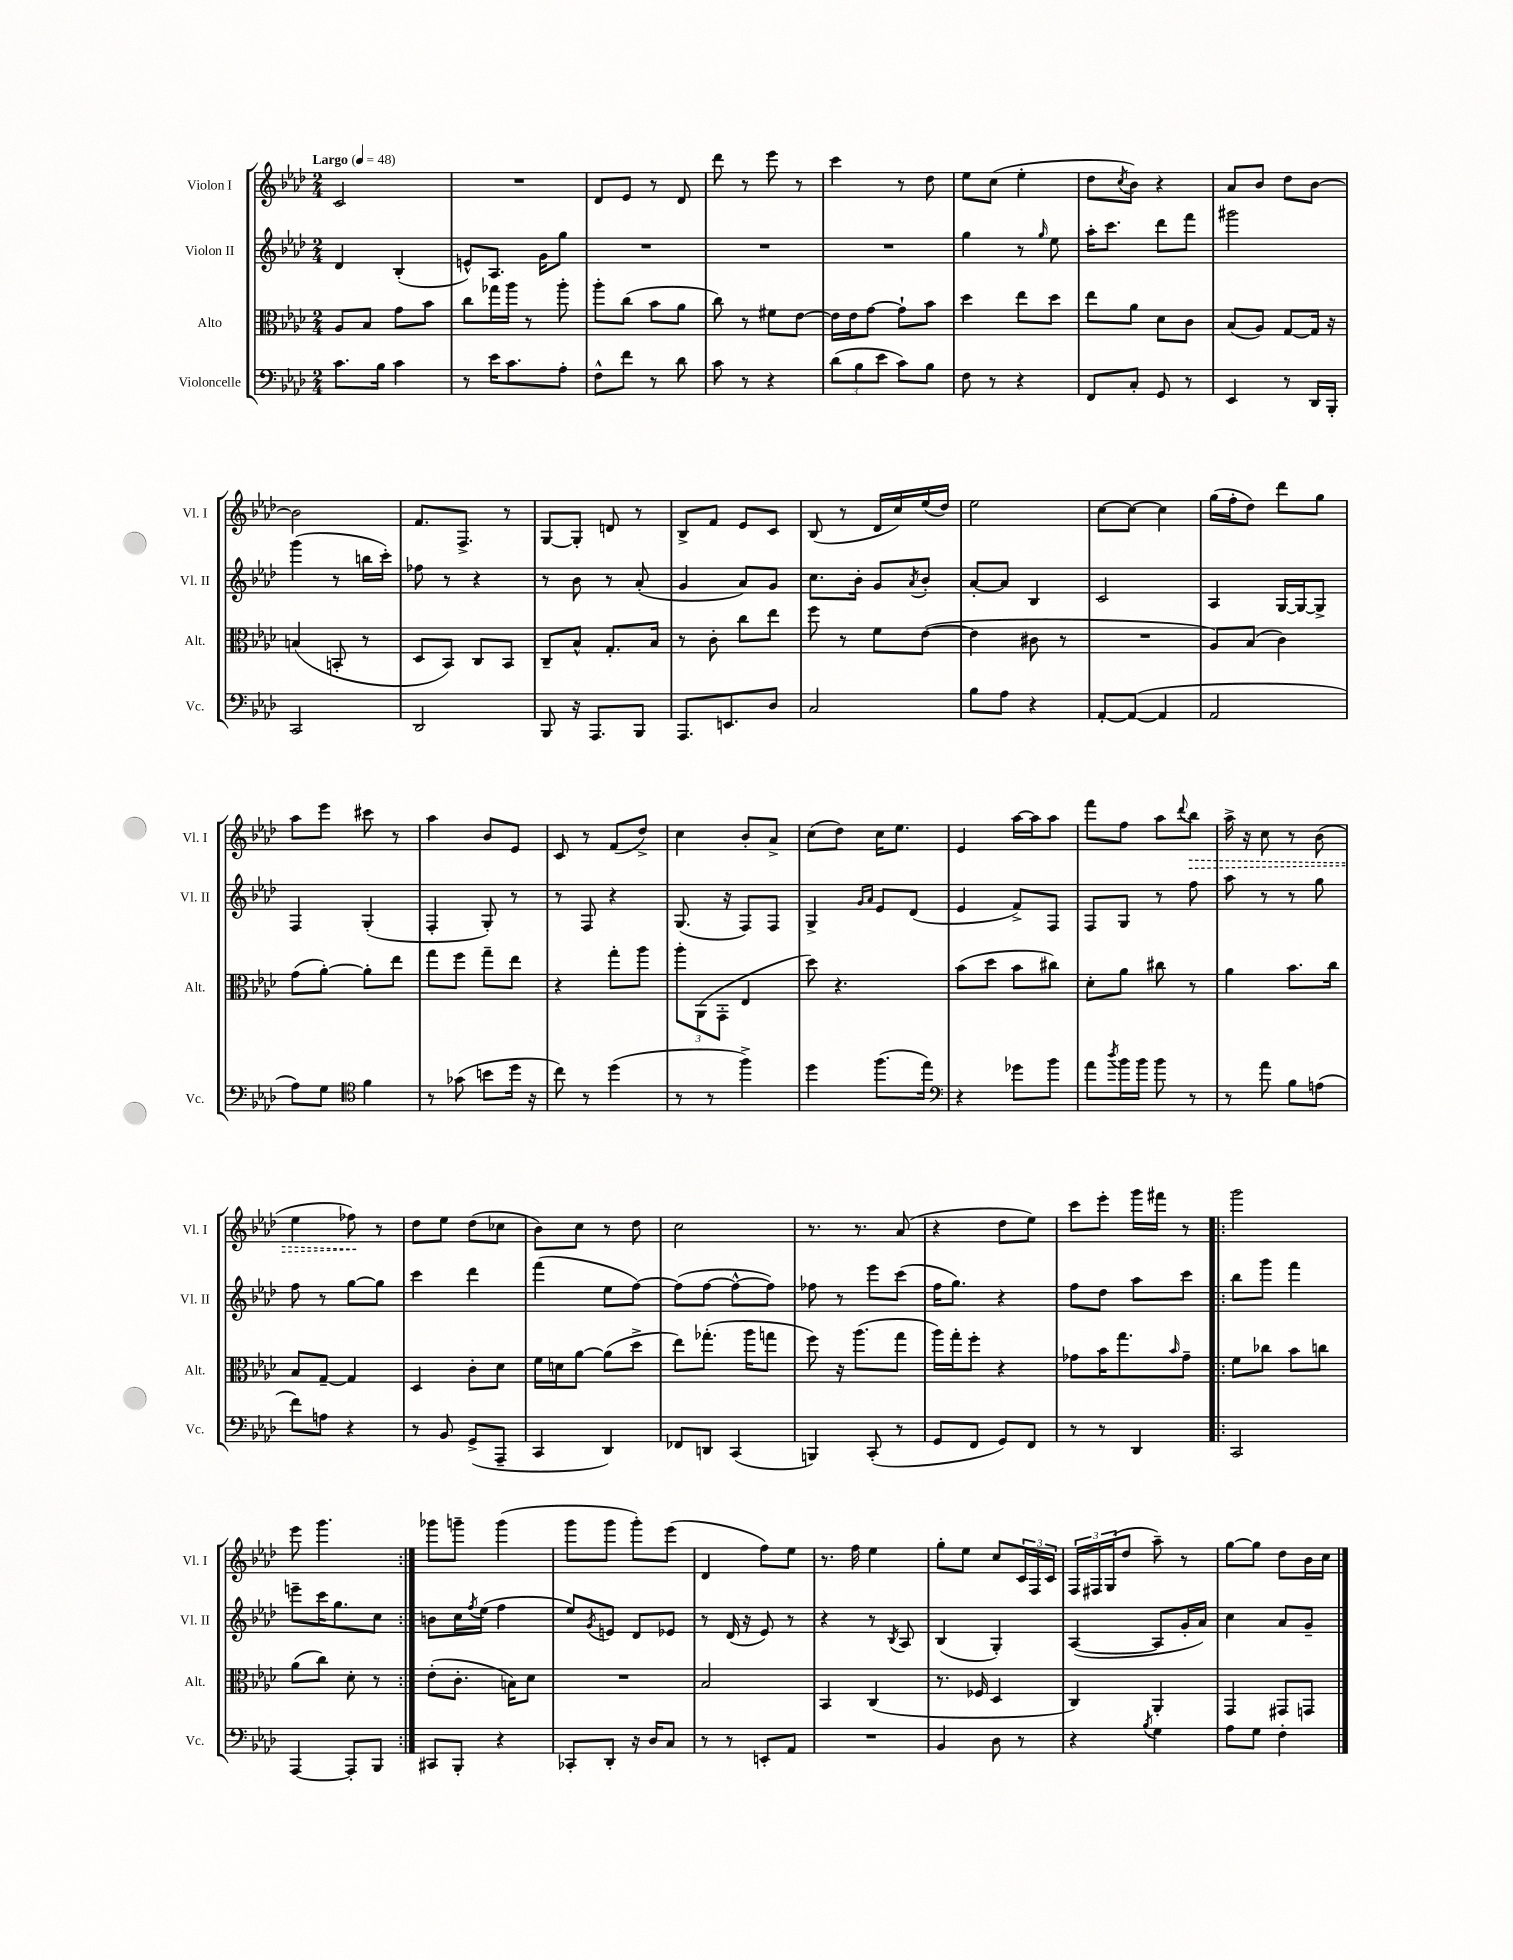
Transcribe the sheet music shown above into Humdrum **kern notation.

**kern	**kern	**kern	**kern
*staff4	*staff3	*staff2	*staff1
*clefF4	*clefC3	*clefG2	*clefG2
*k[b-e-a-d-]	*k[b-e-a-d-]	*k[b-e-a-d-]	*k[b-e-a-d-]
*M2/4	*M2/4	*M2/4	*M2/4
*MM48	*MM48	*MM48	*MM48
8.c\L	8A-/L	4d-/	2c/
.	8B-/J	.	.
16B-\Jk	.	.	.
4c\	8g\L	(4B-'/	.
.	8b-\J	.	.
=	=	=	=
8r	8cc\L	8e^^/L)	2r
16e-\LK	16gg-\L	8.A-/J	.
8.c\	16aa-\JJ	.	.
.	8r	.	.
.	.	16g\LK	.
8A-'\J	8aa-'\	8gg\J	.
=	=	=	=
8F^^\L	8aa-'\L	2r	8d-/L
8f\J	(8cc\J	.	8e-/J
8r	8b-\L	.	8r
8d-\	8a-\J	.	8d-/
=	=	=	=
8c\	8cc\)	2r	8ddd-\
8r	8r	.	8r
4r	8f#\L	.	8eee-\
.	[8e-\J	.	8r
=	=	=	=
(12d-\L	16e-\]LL	2r	4ccc\
.	16e-\J	.	.
12B-\	.	.	.
.	[8g\J	.	.
12e-\J	.	.	.
8c\L)	8g`\]L	.	8r
8B-\J	8b-\J	.	8dd-\
=	=	=	=
8F\	4dd-\	4gg\	8ee-\L
8r	.	.	(8cc\J
4r	8ee-\L	8r	4ee-'\
.	.	16qqgg/	.
.	8dd-\J	8ee-\	.
=	=	=	=
8FF/L	8ee-\L	16aa-'\LK	8dd-\L
.	.	8.ccc\J	.
.	.	.	8qcc/
8C'/J	8a-\J	.	8b-\J)
8GG/	8d-\L	8ddd-\L	4r
8r	8c\J	8fff\J	.
=	=	=	=
4EE-/	(8B-/L	2ggg#\	8a-/L
.	8A-/J)	.	8b-/J
8r	[8G/L	.	8dd-\L
16DD-/LL	16G/]Jk	.	[8b-\J
16BBB-'/JJ	16r	.	.
=	=	=	=
2CC/	(4B/	(4ggg\	2b-\]
.	8BB'/	8r	.
.	8r	16bb\LL	.
.	.	16ccc'\JJ)	.
=	=	=	=
2DD-/	8D-/L	8ff-\	8.f/L
.	8BB-/J)	8r	.
.	.	.	8.F^/J
.	8C/L	4r	.
.	8BB-/J	.	8r
=	=	=	=
8BBB-/	8C~/L	8r	[8G/L
16r	8B-^^/J	8b-\	8G'/]J
8.AAA-/L	.	.	.
.	8.G'/L	8r	8d/
8BBB-/J	.	(8a-'/	8r
.	16B-/Jk	.	.
=	=	=	=
8.AAA-/L	8r	4g/	8B-^/L
.	8c'\	.	8f/J
8.EE/	.	.	.
.	8cc\L	8a-/L)	8e-/L
8D-/J	8ee-\J	8g/J	8c/J
=	=	=	=
2C/	8ff\	8.cc\L	(8B-/
.	8r	.	8r
.	.	16b-'\Jk	.
.	8f\L	8g/L	16d-/LL
.	.	.	16cc/)
.	.	8qa-/	.
.	([8e-\J	8b-'/J	(16ee-/
.	.	.	16dd-/JJ)
=	=	=	=
8B-\L	4e-\]	[8a-'/L	2ee-\
8A-\J	.	8a-/]J	.
4r	8c#\	4B-/	.
.	8r	.	.
=	=	=	=
[8AA-'/L	2r	2c/	[8cc\L
(8AA-/_J	.	.	8cc\_J
4AA-/]	.	.	4cc\]
=	=	=	=
2AA-/	8A-/L)	4A-/	(16gg\LL
.	.	.	16ff'\J
.	(8B-/J	.	8dd-\J)
.	4c\)	[16G/LL	8ddd-\L
.	.	16G/_J	.
.	.	8G^/]J	8gg\J
=	=	=	=
8A-\L)	(8g\L	4F/	8aa-\L
8G\J	[8a-'\J)	.	8eee-\J
*clefC4	*	*	*
4f\	8a-'\]L	(4G'/	8ccc#\
.	8ee-\J	.	8r
=	=	=	=
8r	8gg\L	4F'/	4aa-\
(8g-\	8ff\J	.	.
8b\L	8gg~\L	8G'/)	8b-/L
16dd-\Jk	8ee-\J	8r	8e-/J
16r	.	.	.
=	=	=	=
8cc\)	4r	8r	8c/
8r	.	8F/	8r
(4dd-\	8gg'\L	4r	(8f/L
.	8aa-\J	.	8dd-^/J)
=	=	=	=
8r	12aa-'\L	(8.G/	4cc\
.	(12AA-\	.	.
8r	.	.	.
.	12GG'\J	.	.
.	.	16r	.
4ff^\)	4E-/	8F/L)	8b-'/L
.	.	8F/J	8a-^/J
=	=	=	=
4dd-\	8dd-\)	4G^/	(8cc\L
.	4.r	.	8dd-\J)
.	.	16qqg/LL	.
.	.	16qqa-/JJ	.
(8.ff\L	.	8e-/L	16cc\LK
.	.	.	8.ee-\J
.	.	(8d-/J	.
16ee-\Jk)	.	.	.
=	=	=	=
*clefF4	*	*	*
4r	(8b-\L	4e-/	4e-/
.	8dd-\J	.	.
8g-\L	8b-\L	8f^/L)	[16aa-\LL
.	.	.	16aa-\]J
8b-\J	8cc#\J)	8F/J	8aa-\J
=	=	=	=
8a-\L	8d-'\L	8F/L	8fff\L
8qdd-/	.	.	.
16b-\L	8a-\J	8G/J	8ff\J
16b-\JJ	.	.	.
8b-\	8cc#\	8r	8aa-\L
.	.	.	8qqddd-/
8r	8r	8ff\	8bb-\J
=	=	=	=
8r	4a-\	8aa-\	16aa-^\
.	.	.	16r
8a-\	.	8r	8cc\
8B-\L	8.b-\L	8r	8r
(8A\J	.	8gg\	(8b-\
.	16cc\Jk	.	.
=	=	=	=
8f\L)	8B-/L	8ff\	4ee-\
8A\J	[8G~/J	8r	.
4r	4G/]	[8gg\L	8ff-\)
.	.	8gg\]J	8r
=	=	=	=
8r	4D-/	4ccc\	8dd-\L
8BB-/	.	.	8ee-\J
(8GG^/L	8c'\L	4ddd-\	(8dd-\L
8AAA-~/J	8d-\J	.	8cc-\J
=	=	=	=
4CC/	16f\LL	(4fff\	8b-\L)
.	16d\J	.	.
.	[8a-\J	.	8cc\J
4DD-/)	(8a-\]L	8ee-\L	8r
.	8dd-^\J	[8ff\J)	8dd-\
=	=	=	=
8FF-/L	8ee-\L)	(8ff\]L	2cc\
8DD/J	(8.gg-'\J	[8ff\J	.
(4CC/	.	8ff^^\_L	.
.	16aa-\LK	.	.
.	8gg\J	8ff\]J)	.
=	=	=	=
4BBB/)	8ff\)	8ff-\	8.r
.	16r	8r	.
.	(8.aa-\L	.	8.r
(8CC'/	.	8eee-\L	.
8r	8gg\J	(8ccc\J	(8a-/
=	=	=	=
8GG/L	16aa-\LL)	16ff\LK	4r
.	16gg'\J	8.gg\J)	.
8FF/J	8ff'\J	.	.
8GG/L)	4r	4r	8dd-\L
8FF/J	.	.	8ee-\J)
=	=	=	=
8r	8g-\L	8ff\L	8ccc\L
8r	16b-\K	8dd-\J	8eee-'\J
.	8.gg\	.	.
4DD-/	.	8aa-\L	16ggg\LL
.	.	.	16fff#\JJ
.	16qqb-/	.	.
.	8g-~\J	8ccc\J	8r
=!|:	=!|:	=!|:	=!|:
2CC/	8f\L	8bb-\L	2ggg\
.	8cc-\J	8ggg\J	.
.	8b-\L	4fff\	.
.	8cc\J	.	.
=	=	=	=
[4AAA-/	(8a-\L	8eee~\L	8eee-\
.	8cc\J)	16ccc\K	4.ggg\
.	.	8.gg\	.
8AAA-'/]L	8d-'\	.	.
8BBB-/J	8r	8cc\J	.
=:|!	=:|!	=:|!	=:|!
8CC#/L	(8e-'\L	8b\L	8ggg-\L
8BBB-'/J	8.c'\J	16cc\L	8ggg~\J
.	.	8qff/	.
.	.	(16ee-\JJ	.
4r	.	4ff\	(4ggg\
.	16B\LK)	.	.
.	8d-\J	.	.
=	=	=	=
8CC-'/L	2r	8ee-/L)	8ggg\L
.	.	8qg/	.
8DD-'/J	.	8e/J	8ggg\J
16r	.	8d-/L	8ggg'\L)
16D-/LK	.	.	.
8C/J	.	8e-/J	(8eee-\J
=	=	=	=
8r	2B-/	8r	4d-/
8r	.	(16d-/	.
.	.	16r	.
8EE'/L	.	8e-/)	8ff\L)
8AA-/J	.	8r	8ee-\J
=	=	=	=
2r	4BB-/	4r	8.r
.	.	.	16ff\
.	(4C/	8r	4ee-\
.	.	8qB-/	.
.	.	8A-/	.
=	=	=	=
4BB-/	8.r	(4B-/	8gg'\L
.	.	.	8ee-\J
.	16F-/	.	.
8D-\	4D-/	4G'/)	8cc/L
8r	.	.	24c/L
.	.	.	24F/
.	.	.	24c/JJ
=	=	=	=
4r	4C/)	([4A-/	24F/LL
.	.	.	24F#/
.	.	.	(24G/J
.	.	.	8dd-/J
8qB-/	.	.	.
4G\	4AA-'/	8A-/]L	8aa-~\)
.	.	16g'/L	8r
.	.	16a-/JJ)	.
=	=	=	=
8A-\L	4GG/	4cc\	[8gg\L
8G\J	.	.	8gg\]J
4F'\	8GG#/L	8a-/L	8dd-\L
.	8GG/J	8g~/J	16b-\L
.	.	.	16cc\JJ
==	==	==	==
*-	*-	*-	*-
